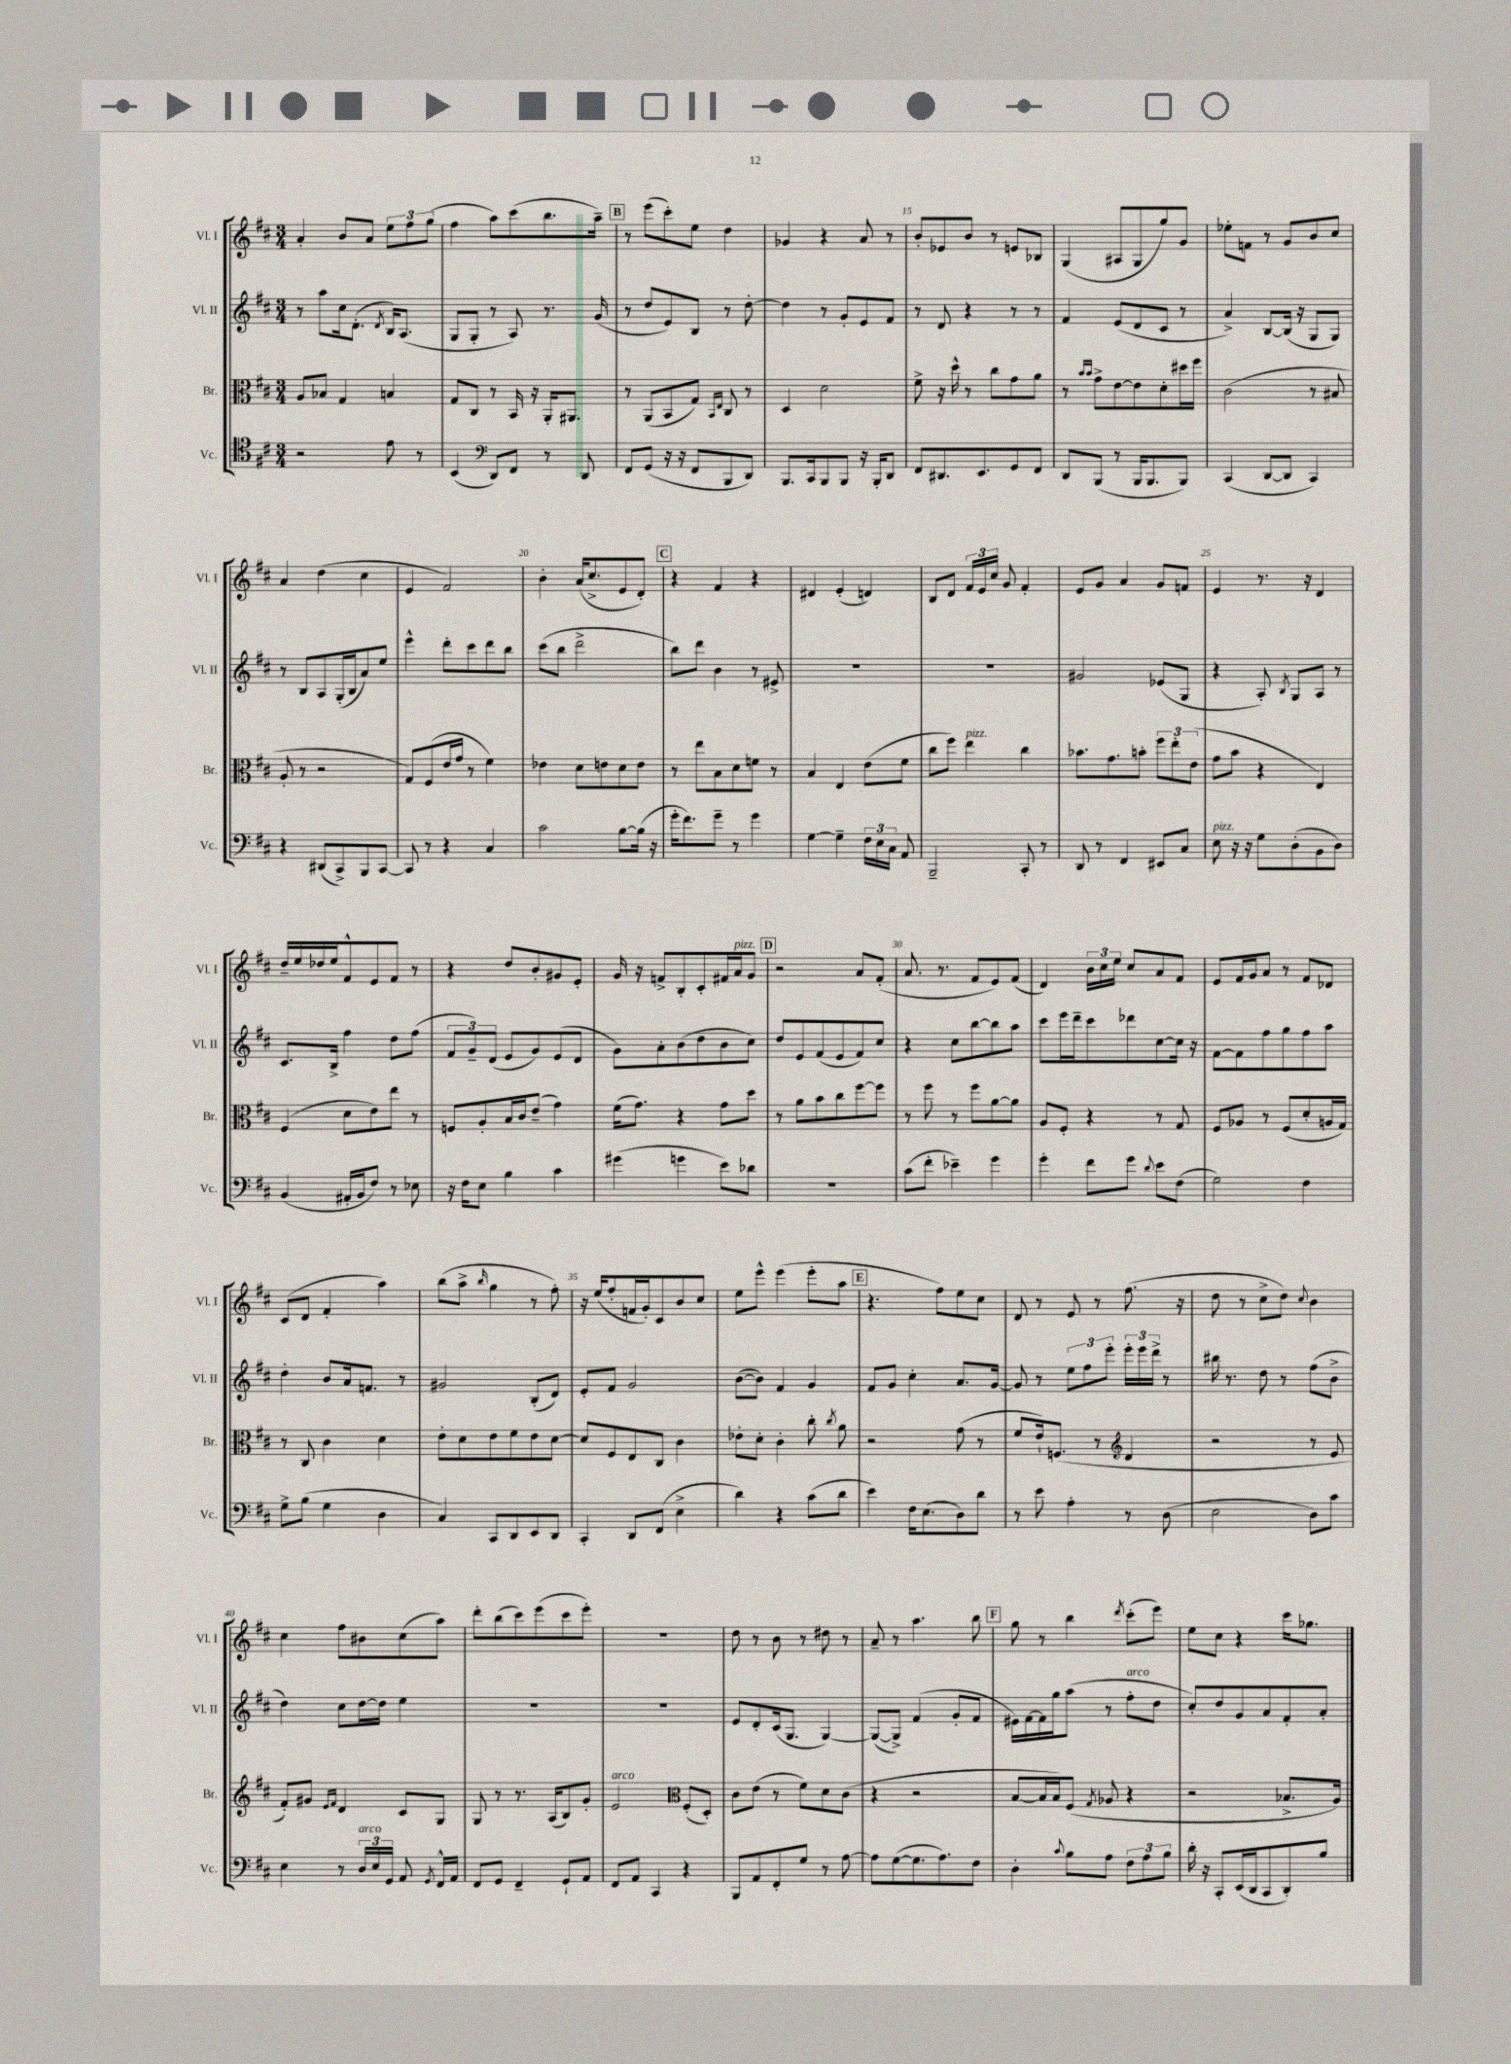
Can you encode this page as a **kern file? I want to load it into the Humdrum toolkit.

**kern	**kern	**kern	**kern
*staff4	*staff3	*staff2	*staff1
*clefC4	*clefC3	*clefG2	*clefG2
*k[f#c#]	*k[f#c#]	*k[f#c#]	*k[f#c#]
*M3/4	*M3/4	*M3/4	*M3/4
2r	8A	8r	4a'
.	8B-	8aa	.
.	4G	16cc#	8b
.	.	(8.d'	.
.	.	.	8a
.	.	8qd	.
8e	4B	16B)	12ee
.	.	(8.A	.
.	.	.	12ff#
8r	.	.	.
.	.	.	(12gg
=	=	=	=
(4BB	8G	8G	4ff#
.	8C#	8G'	.
*clefF4	*	*	*
8DD)	8r	8r	8aa)
8FF#	16BB	8A)	(8ccc#
.	16r	.	.
8r	16AA'	8.r	8.bb
.	8.AA#	.	.
8DD	.	.	.
.	.	(16g	16aa~)
=	=	=	=
8FF#	8r	8r	8r
(8GG	(8AA	8dd	(8eee
16r	8BB	8e)	8ccc#')
16r	.	.	.
8FF#	8G)	8B	8ee
.	16qqBB	.	.
.	16qqE	.	.
8BBB	8C#	8r	4dd
8DD)	8r	[8dd'	.
=	=	=	=
8.BBB	4D	4dd]	4g-
16CC#	.	.	.
8BBB	2d	8r	4r
8BBB	.	8g'	.
16r	.	8e	8a
16BBB'	.	.	.
8DD	.	8f#	8r
=	=	=	=
8FF#	8f#^	8r	8b'
8.DD#	16r	8d	8e-
.	16dd^^	.	.
.	8r	4r	8b
8.EE	.	.	.
.	8cc#	.	8r
8GG	8g	8r	8e
8FF#	8a	8r	8B-
=	=	=	=
8DD	8r	4f#	(4G
.	16qqb	.	.
.	16qqb	.	.
(8BBB	8g^	.	.
8r	[8e	(8e	8A#
16BBB	8e]	8d	8G
8.BBB	.	.	.
.	8d'	8c#	8gg)
8BBB)	16dd#	8r	8g
.	16ff#	.	.
=	=	=	=
(4CC#	(2c#	4a^)	8ee-'
.	.	.	8f
[8DD	.	[8B	8r
8DD]	.	(16B]	8g
.	.	16r	.
4CC#)	8r	8G	8b
.	8B#	8G)	8cc#
=	=	=	=
4r	8A'	8r	4a
.	8r	8B	.
(8DD#	2r	8A	(4dd
8CC#^)	.	(16G'	.
.	.	16B	.
8BBB	.	8a)	4cc#
[8CC#	.	8ee	.
=	=	=	=
8CC#]	8G)	4eee^^	4e
8r	(8F#	.	.
4r	16e	8ddd'	2f#)
.	16g	.	.
.	8r	8ccc#	.
4C#	4f#)	8ddd	.
.	.	8bb	.
=	=	=	=
2c#	4e-	(8ccc#	4b'
.	.	8bb	.
.	8d	2ddd^	(16a
.	.	.	8.cc#^
.	8e	.	.
[8B	8d	.	8e
(16B]	8e	.	8d')
16r	.	.	.
=	=	=	=
16g'	8r	8bb)	4r
8.f#)	.	.	.
.	8ee	8ddd	.
8g~	8B	4b	4f#
8r	8d	.	.
4g	8f	8r	4r
.	8r	8e#^	.
=	=	=	=
[4G	4B	2.r	4d#
4G~]	4E	.	(4e'
24F#	(8e	.	4d)
24E	.	.	.
24C#	.	.	.
8AA	8f#	.	.
=	=	=	=
2BBB~	8cc#	2.r	8B
.	8ff#)	.	8d
.	4ee	.	24f#
.	.	.	24e
.	.	.	24cc#
.	.	.	8g
8CC#'	4cc#	.	4f#'
8r	.	.	.
=	=	=	=
8DD	8.b-	2g#	8e
8r	.	.	8g
.	8.g	.	.
4FF#	.	.	4a
.	8b'	.	.
8EE#	12ff#	(8e-	8g
.	12ee'	.	.
8C#	.	8G	8f
.	(12e	.	.
=	=	=	=
8E	8g	4r	4e
16r	8b	.	.
16r	.	.	.
8G	4r	8A')	8.r
.	.	8qB	.
(8D'	.	8G	.
.	.	.	16r
8BB	4E)	8A	4d
8D)	.	8r	.
=	=	=	=
(4BB	(4F#	8.c#	16dd~
.	.	.	16ee
.	.	.	16dd-
.	.	16B^	16ee
16AA#'	8d	4ff#	8f#^^
16BB	.	.	.
8F#)	8e)	.	8e
8r	8ee	8dd	8f#
8E-	8r	(8ff#	8r
=	=	=	=
16r	8F	12f#	4r
16F#	.	.	.
.	.	12g~)	.
8E	8A'	.	.
.	.	(12d	.
4B	16B	8e	8dd
.	16c#	.	.
.	(8e~	8g)	8b'
4c#	4g)	(8e	8g#
.	.	8d	8e'
=	=	=	=
(4g#	(16f#	8g)	16g
.	8.g)	.	16r
.	.	8a'	8f^
4g	4r	(8b	8B'
.	.	8dd	8c#'
8e)	8g	8b	16f#
.	.	.	16a
8d-	8dd	8cc#)	8g
=	=	=	=
2.r	8r	8dd	2r
.	8a	8e	.
.	8b	(8f#	.
.	8cc#	8e	.
.	[8ff#	8f#)	8a
.	8ff#]	8cc#	(8f#'
=	=	=	=
(8c#	8r	4r	8.a
8f#'	8ff#	.	.
.	.	.	8.r
4e-~)	8r	8cc#	.
.	8ff#	[8bb	8f#
4g	[8a	8bb]	8e)
.	8a]	8aa	(8f#
=	=	=	=
4g'	8A	8ccc#	4d)
.	8F#'	16eee	.
.	.	16ddd~	.
8f#	4r	8ccc#	24b
.	.	.	24cc#
.	.	.	24ee
8g	.	8ddd-	8cc#
8qqd	.	.	.
8e	8r	[8cc#	8a
(8F#	8G	16cc#]	8f#
.	.	16r	.
=	=	=	=
2G)	8F#	[8f#	8e
.	8A-	8f#]	16f#
.	.	.	16g
.	8r	8ff#	8a
.	(8F#	8gg	8r
4F#	8d'	8ff#	8f#
.	16A	8aa	8d-
.	16G)	.	.
=	=	=	=
8G^	8r	4dd'	(8c#
(8B	8C#	.	8d
4G	4c#	8b	4f#'
.	.	16a	.
.	.	8.f	.
4D	4d	.	4aa)
.	.	8r	.
=	=	=	=
4C#)	8e'	2g#	(8bb
.	8d	.	8aa^
.	.	.	16qqbb
8CC#	8e	.	4gg
8DD	8f#	.	.
8EE	8e	(8B'	8r
8DD	[8d	8d)	8ff#')
=	=	=	=
4CC#'	8d]	8e'	16r
.	.	.	(16ee
.	8F#	8f#	8ff#'
8DD	8E	2g	16f
.	.	.	16g')
(8FF#	8C#	.	8c#
4E^	4c#	.	8b
.	.	.	8cc#
=	=	=	=
4d)	8e-'	([8b	8ee
.	8d'	8b])	8eee^^
4r	4c#'	4f#	(4eee
(8c#	8cc#'	4g	8eee'
.	8qcc#	.	.
8d	8a	.	8aa
=	=	=	=
4e)	2r	8f#	4.r
.	.	8g	.
16F#	.	4cc#'	.
(8.E	.	.	.
.	.	.	8ff#)
8D)	(8g	8.a	8ee
8d	8r	.	8cc#
.	.	[16g	.
=	=	=	=
8r	8f#	8g]	8d
8e	16e`)	8r	8r
.	(8.F	.	.
4A'	.	12ee	8e
.	.	12ff#	.
.	8r	.	8r
.	.	12eee'	.
*	*clefG2	*	*
8r	4d	24eee'	(8.ff#
.	.	24eee	.
.	.	24ddd^	.
(8D	.	8r	.
.	.	.	16r
=	=	=	=
2E	2r	16bb#	8dd
.	.	8.r	.
.	.	.	8r
.	.	8dd	8cc#^
.	.	8r	8dd)
.	.	.	8qqcc#
8D)	8r	(8ff#	4b
8c#	8e	8b^	.
=	=	=	=
4E	8f#')	4dd)	4cc#
.	8g#	.	.
.	16qqe	.	.
.	16qqf#	.	.
8r	4d	8cc#	8ff#
24D	.	[16dd	8b#
24E	.	.	.
.	.	16dd]	.
24GG	.	.	.
8AA	8c#	4ee	(8cc#
8qGG	.	.	.
16FF#^^	8G	.	8aa)
16AA	.	.	.
=	=	=	=
8FF#	8G	2.r	8ddd'
8GG	8r	.	(8bb
4FF#~	8.r	.	8ccc#)
.	.	.	(8eee
.	(16A	.	.
8GG`	8B)	.	8ccc#
8AA	8g'	.	8eee')
=	=	=	=
8FF#	2e	2.r	2.r
8AA	.	.	.
4CC#	.	.	.
*	*clefC3	*	*
4r	(8F#'	.	.
.	8D')	.	.
=	=	=	=
8BBB	8c#	8e	8dd
8AA	(8e	8d'	8r
8FF#'	8r	(16c#	8b
.	.	8.G	.
8G	8f#)	.	8r
8r	8d	[4G)	8dd#
[8A	(8c#	.	8r
=	=	=	=
8A]	4r	(8G_	8a~
([8G	.	8G^])	8r
8.G]	2r	(4f#	4.aa
8.A)	.	.	.
.	.	8g'	.
8F#	.	8f#	8bb
=	=	=	=
4D'	[8B	16e#)	8gg
.	.	[16f#	.
.	16B]	16f#]	8r
.	16B)	16gg	.
8qqc#	.	.	.
8B	(8F#	(8aa	4bb
.	8qG	.	.
8A	8A-	8r	.
.	.	.	8qddd
12F#	4r	8ff#'	(8ccc#'
12A	.	.	.
.	.	8dd	8eee)
12B	.	.	.
=	=	=	=
16d'	2r	8cc#')	8ee
16r	.	.	.
8CC#'	.	8dd	8cc#
(16EE	.	8g	4r
16DD	.	.	.
8CC#	.	8a	.
8DD')	8.B-^	8f#'	16ccc#
.	.	.	8.gg-
8B	.	8a'	.
.	16A)	.	.
==	==	==	==
*-	*-	*-	*-
